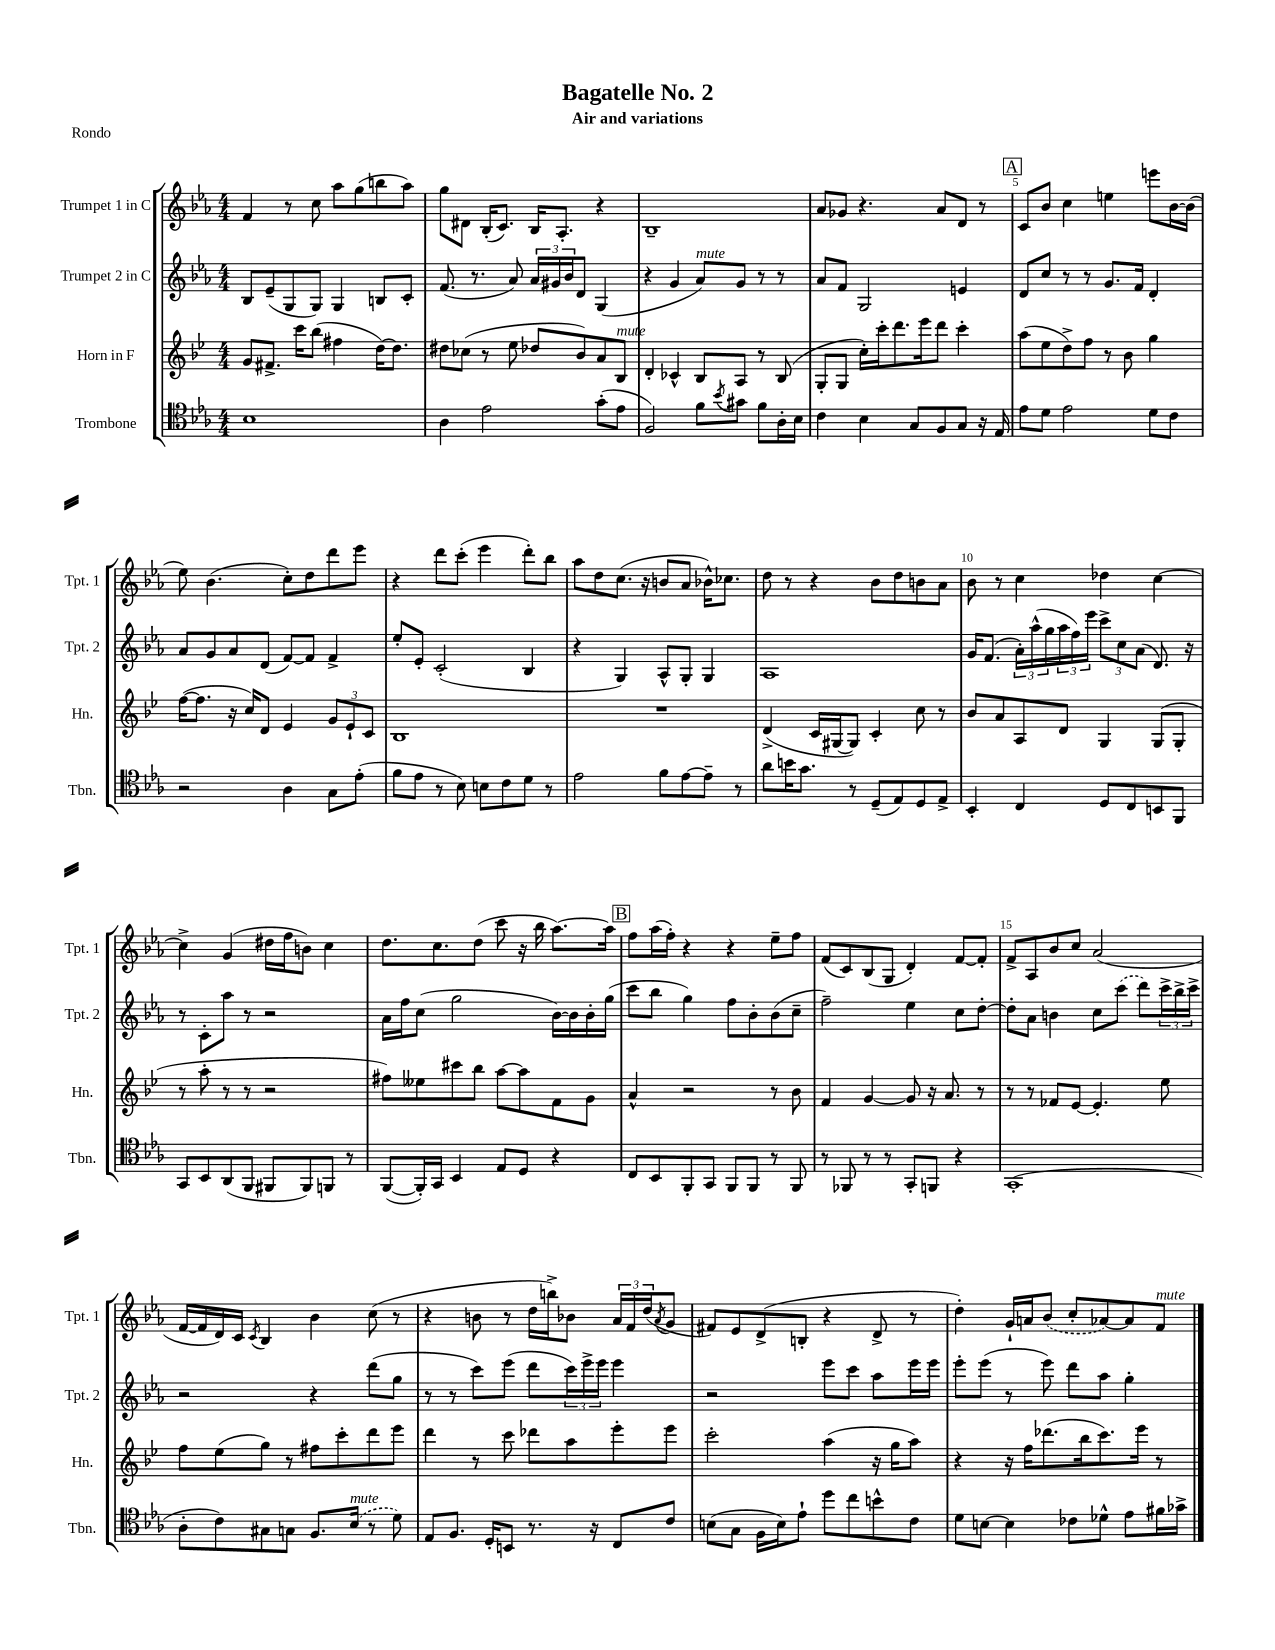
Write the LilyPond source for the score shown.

\header { title = "Bagatelle No. 2" subtitle = "Air and variations" piece = "Rondo" }
<<
\new StaffGroup <<
\new Staff = "s0" \with { instrumentName = "Trumpet 1 in C" shortInstrumentName = "Tpt. 1" } {
    \clef treble \key ees \major \numericTimeSignature \time 4/4
    f'4 r8 c''8 aes''8 g''8( b''8 aes''8) |
    g''8 dis'8 bes16-.( c'8.) bes16 aes8.-. r4 |
    bes1-- |
    aes'8 ges'8 r4. aes'8 d'8 r8 |
    \mark \markup { \box "A" } c'8 bes'8 c''4 e''4 e'''8 bes'16~ bes'16( |
    ees''8) bes'4.( c''8-.) d''8 d'''8 ees'''8 |
    r4 d'''8 c'''8-.( ees'''4 d'''8-.) bes''8 |
    aes''8 d''8 c''8.( r16 b'8 aes'8 bes'16-^) ces''8. |
    d''8 r8 r4 bes'8 d''8 b'8 aes'8 |
    bes'8 r8 c''4 des''4 c''4~ |
    c''4-> g'4( dis''16 f''16 b'8) c''4 |
    d''8. c''8. d''8( c'''8 r16 bes''16 aes''8.~) aes''16 |
    \mark \markup { \box "B" } f''8 aes''16( f''16-.) r4 r4 ees''8-- f''8 |
    f'8( c'8) bes8( g8 d'4-.) f'8~ f'8-. |
    f'8-> aes8 bes'8 c''8 aes'2( |
    f'16~ f'16 d'16) c'16 \acciaccatura { c'8 } bes4 bes'4 c''8( r8 |
    r4 b'8 r8 d''16 b''16->) bes'8 \tuplet 3/2 { aes'16 f'16 d''16( } \acciaccatura { aes'8 } g'8 |
    fis'8) ees'8 d'8->( b8-. r4 d'8-> r8 |
    d''4-.) g'16-! a'16 \once \slurDashed bes'8( c''8-. aes'8~) aes'8 f'8^\markup { \italic "mute" } \bar "|." |
}
\new Staff = "s1" \with { instrumentName = "Trumpet 2 in C" shortInstrumentName = "Tpt. 2" } {
    \clef treble \key ees \major \numericTimeSignature \time 4/4
    bes8 ees'8--( g8 g8) g4 b8 c'8-. |
    f'8.( r8. aes'8) \tuplet 3/2 { aes'16 gis'16 bes'16 } d'8 g4( |
    r4 g'4 aes'8^\markup { \italic "mute" }) g'8 r8 r8 |
    aes'8 f'8 g2 e'4 |
    \mark \markup { \box "A" } d'8 c''8 r8 r8 g'8. f'16 d'4-. |
    aes'8 g'8 aes'8 d'8( f'8~) f'8 f'4-> |
    ees''8-. ees'8-. c'2-.( bes4 |
    r4 g4) aes8-^ g8-. g4 |
    aes1 |
    g'16 f'8.( \tuplet 3/2 { aes'16-.) aes''16-^( g''16 } \tuplet 3/2 { aes''16 f''16) ees'''16 } \tuplet 3/2 { c'''8-> c''8 aes'8( } d'8.) r16 |
    r8 c'8-. aes''8 r8 r2 |
    aes'16 f''16 c''8( g''2 bes'16~) bes'16 bes'16-. g''16( |
    \mark \markup { \box "B" } c'''8 bes''8 g''4) f''8 bes'8-. bes'8( c''8-- |
    f''2--) ees''4 c''8 d''8~-. |
    d''8-. aes'8 b'4 c''8 \once \slurDashed c'''8( d'''8) \tuplet 3/2 { c'''16-> bes''16-> c'''16-> } |
    r2 r4 d'''8( g''8 |
    r8 r8 c'''8) ees'''8( d'''8 \tuplet 3/2 { c'''16) ees'''16-> ees'''16 } ees'''4 |
    r2 ees'''8 c'''8 aes''8 ees'''16 ees'''16 |
    ees'''8-. ees'''8( r8 ees'''8) d'''8 aes''8 g''4-. \bar "|." |
}
\new Staff = "s2" \with { instrumentName = "Horn in F" shortInstrumentName = "Hn." } {
    \clef treble \key bes \major \numericTimeSignature \time 4/4
    g'8 fis'8.-> c'''16 bes''8( fis''4 d''16~) d''8. |
    dis''8 ces''8( r8 ees''8 des''8 bes'8) a'8 bes8^\markup { \italic "mute" } |
    d'4-. ces'4-^ bes8 a8 r8 bes8( |
    g8-. g8 c''16-.) c'''16-. d'''8. ees'''16 d'''8 c'''4-. |
    \mark \markup { \box "A" } a''8( ees''8 d''8->) f''8 r8 bes'8 g''4 |
    f''16~( f''8. r16 c''16) d'8 ees'4 \tuplet 3/2 { g'8 ees'8-! c'8 } |
    bes1 |
    R1 |
    d'4->( c'16 gis16~ gis8) c'4-. c''8 r8 |
    bes'8 a'8 a8 d'8 g4 g8( g8-. |
    r8 a''8-. r8 r8 r2 |
    fis''8) eeses''8 cis'''8 bes''8 a''8~ a''8 f'8 g'8 |
    \mark \markup { \box "B" } a'4-^ r2 r8 bes'8 |
    f'4 g'4~ g'8 r16 a'8. r8 |
    r8 r8 fes'8 ees'8~ ees'4.-. ees''8 |
    f''8 ees''8( g''8) r8 fis''8 c'''8-. d'''8 ees'''8 |
    d'''4 r8 c'''8 des'''8 a''8 ees'''8-. ees'''8 |
    c'''2-. a''4( r16 g''16 a''8) |
    r4 r16 f''16 des'''8.( bes''16 c'''8.) ees'''16 r8 \bar "|." |
}
\new Staff = "s3" \with { instrumentName = "Trombone" shortInstrumentName = "Tbn." } {
    \clef tenor \key ees \major \numericTimeSignature \time 4/4
    bes1 |
    aes4 ees'2 g'8-.( ees'8 |
    f2) f'8 \acciaccatura { bes'8 } gis'8 f'8 aes16-. bes16 |
    c'4 bes4 g8 f8 g8 r16 ees16 |
    \mark \markup { \box "A" } ees'8 d'8 ees'2 d'8 c'8 |
    r2 aes4 g8 ees'8-.( |
    f'8 ees'8 r8 bes8) b8 c'8 d'8 r8 |
    ees'2 f'8 ees'8~ ees'8-- r8 |
    aes'8 b'16 g'8. r8 d8--( ees8) d8 ees8-> |
    bes,4-. c4 d8 c8 b,8 f,8 |
    g,8 bes,8 aes,8( f,8 fis,8 fis,8) f,8 r8 |
    f,8~( f,16-.) g,16 bes,4 ees8 d8 r4 |
    \mark \markup { \box "B" } c8 bes,8 f,8-. g,8 f,8 f,8 r8 f,8 |
    r8 fes,8 r8 r8 g,8-. f,8 r4 |
    g,1-.( |
    aes8-. c'8) gis8 g8 f8. \once \slurDashed bes16^\markup { \italic "mute" }( r8 d'8) |
    ees8 f8. d16-. b,8 r8. r16 c8 c'8 |
    b8( g8 f16 b16) ees'8-! d''8 c''8 b'8-^ c'8 |
    d'8 b8~ b4 ces'8 des'8-^ ees'8 fis'16 ges'16-> \bar "|." |
}
>>
>>
\layout { \context { \Score \override BarNumber.break-visibility = ##(#f #t #t) barNumberVisibility = #(every-nth-bar-number-visible 5) } }
